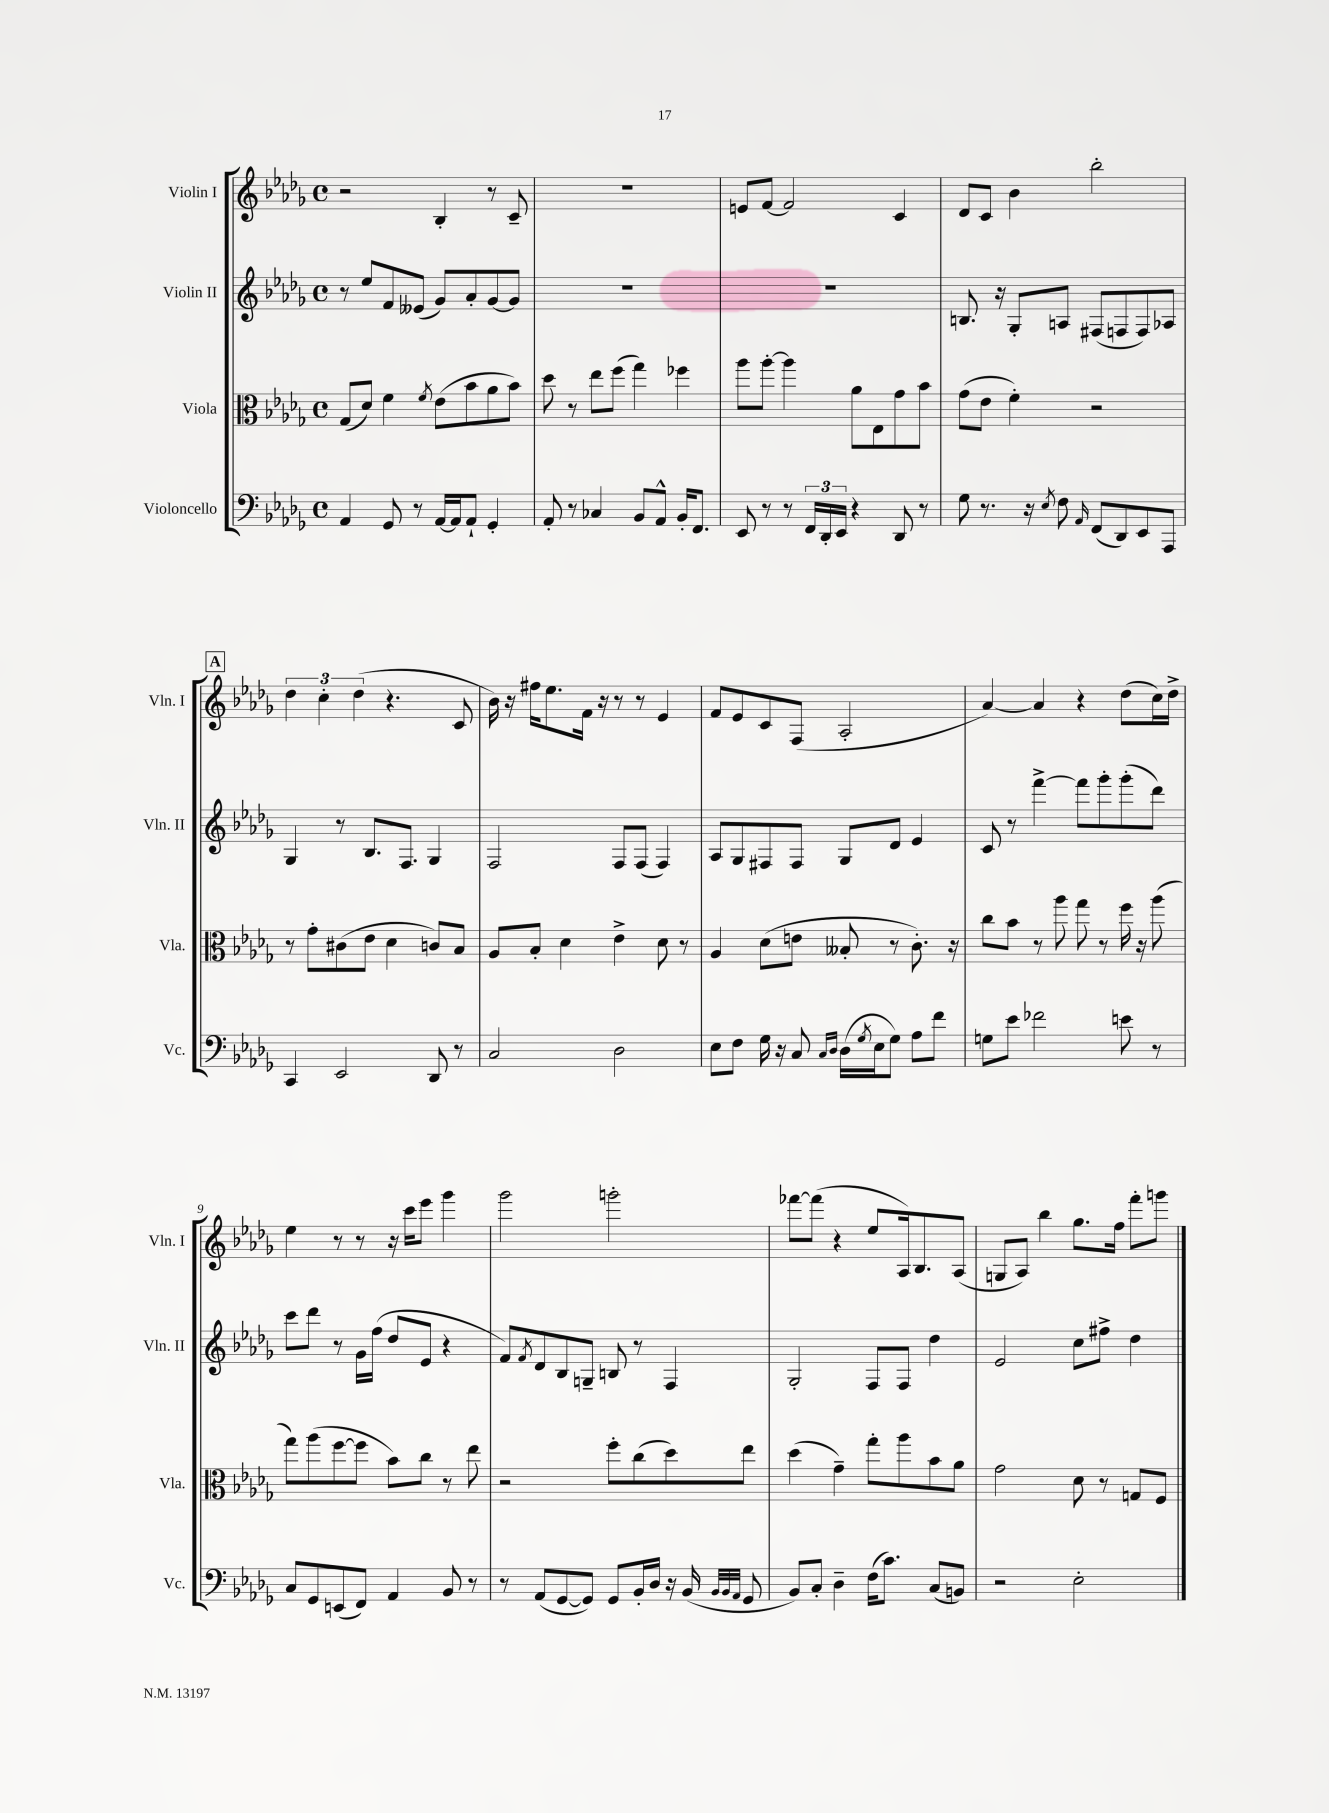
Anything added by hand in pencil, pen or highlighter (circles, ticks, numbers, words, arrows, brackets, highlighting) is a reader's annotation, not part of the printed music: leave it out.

**kern	**kern	**kern	**kern
*part4	*part3	*part2	*part1
*staff4	*staff3	*staff2	*staff1
*I"Violoncello	*I"Viola	*I"Violin II	*I"Violin I
*I'Vc.	*I'Vla.	*I'Vln. II	*I'Vln. I
*clefF4	*clefC3	*clefG2	*clefG2
*k[b-e-a-d-g-]	*k[b-e-a-d-g-]	*k[b-e-a-d-g-]	*k[b-e-a-d-g-]
*M4/4	*M4/4	*M4/4	*M4/4
*met(c)	*met(c)	*met(c)	*met(c)
=1	=1	=1	=1
4AA-/	(8G-/L	8r	2r
.	8d-/J)	8ee-/L	.
8GG-/	4f\	8f/	.
8r	.	(8e--X/J	.
.	8qf/	.	.
[16AA-/LL	(8e-\L	8g-/L)	4B-'/
16AA-/J]	.	.	.
8AA-`/J	8b-\	8a-'/	.
4GG-'/	8a-\	[8g-/	8r
.	8b-\J)	8g-/J]	8c~/
=2	=2	=2	=2
8AA-'/	8dd-\	1r	1r
8r	8r	.	.
4C-X/	8ee-\L	.	.
.	(8ff\J	.	.
8BB-/L	4gg-\)	.	.
8AA-^^/J	.	.	.
16BB-'/KL	4ff-X\	.	.
8.FF/J	.	.	.
=3	=3	=3	=3
8EE-/	8aa-\L	1r	8en/L
8r	[8aa-'\J	.	[8f/J
8r	4aa-\]	.	2f/]
24FF/LL	.	.	.
24DD-'/	.	.	.
24EE-/JJ	.	.	.
4r	8a-\L	.	.
.	8E-\	.	.
8DD-/	8g-\	.	4c/
8r	8b-\J	.	.
=4	=4	=4	=4
8G-\	(8g-\L	8.Bn/	8d-/L
8.r	8e-\J	.	8c/J
.	.	16r	.
.	4f'\)	8G-'/L	4b-\
16r	.	.	.
8qE-/	.	.	.
8F\	.	8An/J	.
16qqAA-/	.	.	.
(8FF/L	2r	(8F#X/L	2bb-'\
8DD-/)	.	8Fn/	.
8EE-/	.	8F/)	.
8AAA-/J	.	8A-X/J	.
!!LO:LB:g=z
!!LO:REH:place=s1:t=A
=5	=5	=5	=5
4CC/	8r	4G-/	6dd-\
.	8g-'\L	.	.
.	.	.	6cc'\
2EE-/	(8c#X\	8r	.
.	.	.	(6dd-\
.	8e-\J	8.B-/L	.
.	4d-\	.	4.r
.	.	8.F/J	.
8DD-/	8cn/L)	4G-/	.
8r	8B-/J	.	8c/
=6	=6	=6	=6
2C/	8A-/L	2F/	16b-\)
.	.	.	16r
.	8B-'/J	.	16ff#X\KL
.	.	.	8.ee-\
.	4d-\	.	.
.	.	.	16f\Jk
.	.	.	16r
2D-\	4e-^\	8F/L	8r
.	.	(8F/J	8r
.	8d-\	4F/)	4e-/
.	8r	.	.
=7	=7	=7	=7
8E-\L	4A-/	8A-/L	8f/L
8F\J	.	8G-/	8e-/
16G-\	(8d-\L	8F#X/	8c/
16r	.	.	.
8C/	8en\J	8F#/J	(8F/J
16qqC/LL	.	.	.
16qqD-/JJ	.	.	.
(16D-\LL	8B--X'/	8G-/L	2A-'/
8qG-/	.	.	.
16E-\J	.	.	.
8G-\J)	8r	8d-/J	.
8A-\L	8.c'\)	4e-/	.
8f\J	.	.	.
.	16r	.	.
=8	=8	=8	=8
8Gn\L	8cc\L	8c/	[4a-/)
8e-\J	8b-\J	8r	.
2f-X\	8r	[4fff^\	4a-/]
.	8aa-\	.	.
.	8gg-\	8fff\L]	4r
.	8r	8ggg-'\	.
8en\	16ff\	(8ggg-'\	(8dd-\L
.	16r	.	.
8r	(8aa-\	8ddd-\J)	16cc\L)
.	.	.	16dd-^\JJ
!!LO:LB:g=z
=9	=9	=9	=9
8C/L	8gg-\L)	8ccc\L	4ee-\
8GG-/	(8aa-\	8ddd-\J	.
(8EEn/	[8ff\	8r	8r
8FF/J)	8ff\J]	16g-\LL	8r
.	.	(16ff\JJ	.
4AA-/	8b-\L)	8dd-/L	16r
.	.	.	16ccc\KL
.	8cc\J	8e-/J	8eee-\J
8BB-/	8r	4r	4ggg-\
8r	8ee-\	.	.
=10	=10	=10	=10
8r	2r	8f/L)	2ggg-\
.	.	8qf/	.
(8AA-/L	.	8d-/	.
[8GG-/	.	8B-/	.
8GG-/J])	.	8Gn~/J	.
8GG-/L	8ff'\L	8Bn/	2gggn'\
16BB-'/L	(8cc\	8r	.
16D-/JJ	.	.	.
16r	8dd-\)	4F/	.
(16BB-/	.	.	.
32qqBB-/LLL	.	.	.
32qqBB-/	.	.	.
32qqAA-/JJJ	.	.	.
8GG-/	8ee-\J	.	.
=11	=11	=11	=11
8BB-/L)	(4dd-\	2G-'/	[8fff-X\L
8C'/J	.	.	(8fff-\J]
4D-~\	4g-~\)	.	4r
(16F\KL	8gg-'\L	8F/L	8ee-/L
8.c\J)	.	.	.
.	8aa-\	8F/J	16A-/k)
.	.	.	8.B-/
(8C/L	8b-\	4dd-\	.
8BBn/J)	8a-\J	.	(8A-/J
=12	=12	=12	=12
2r	2g-\	2e-/	8Gn/L
.	.	.	8A-/J)
.	.	.	4bb-\
2E-'\	8d-\	8cc\L	8.gg-\L
.	8r	8ff#X^\J	.
.	.	.	16ff\Jk
.	8Gn/L	4dd-\	8fff'\L
.	8F/J	.	8gggn\J
==	==	==	==
*-	*-	*-	*-
